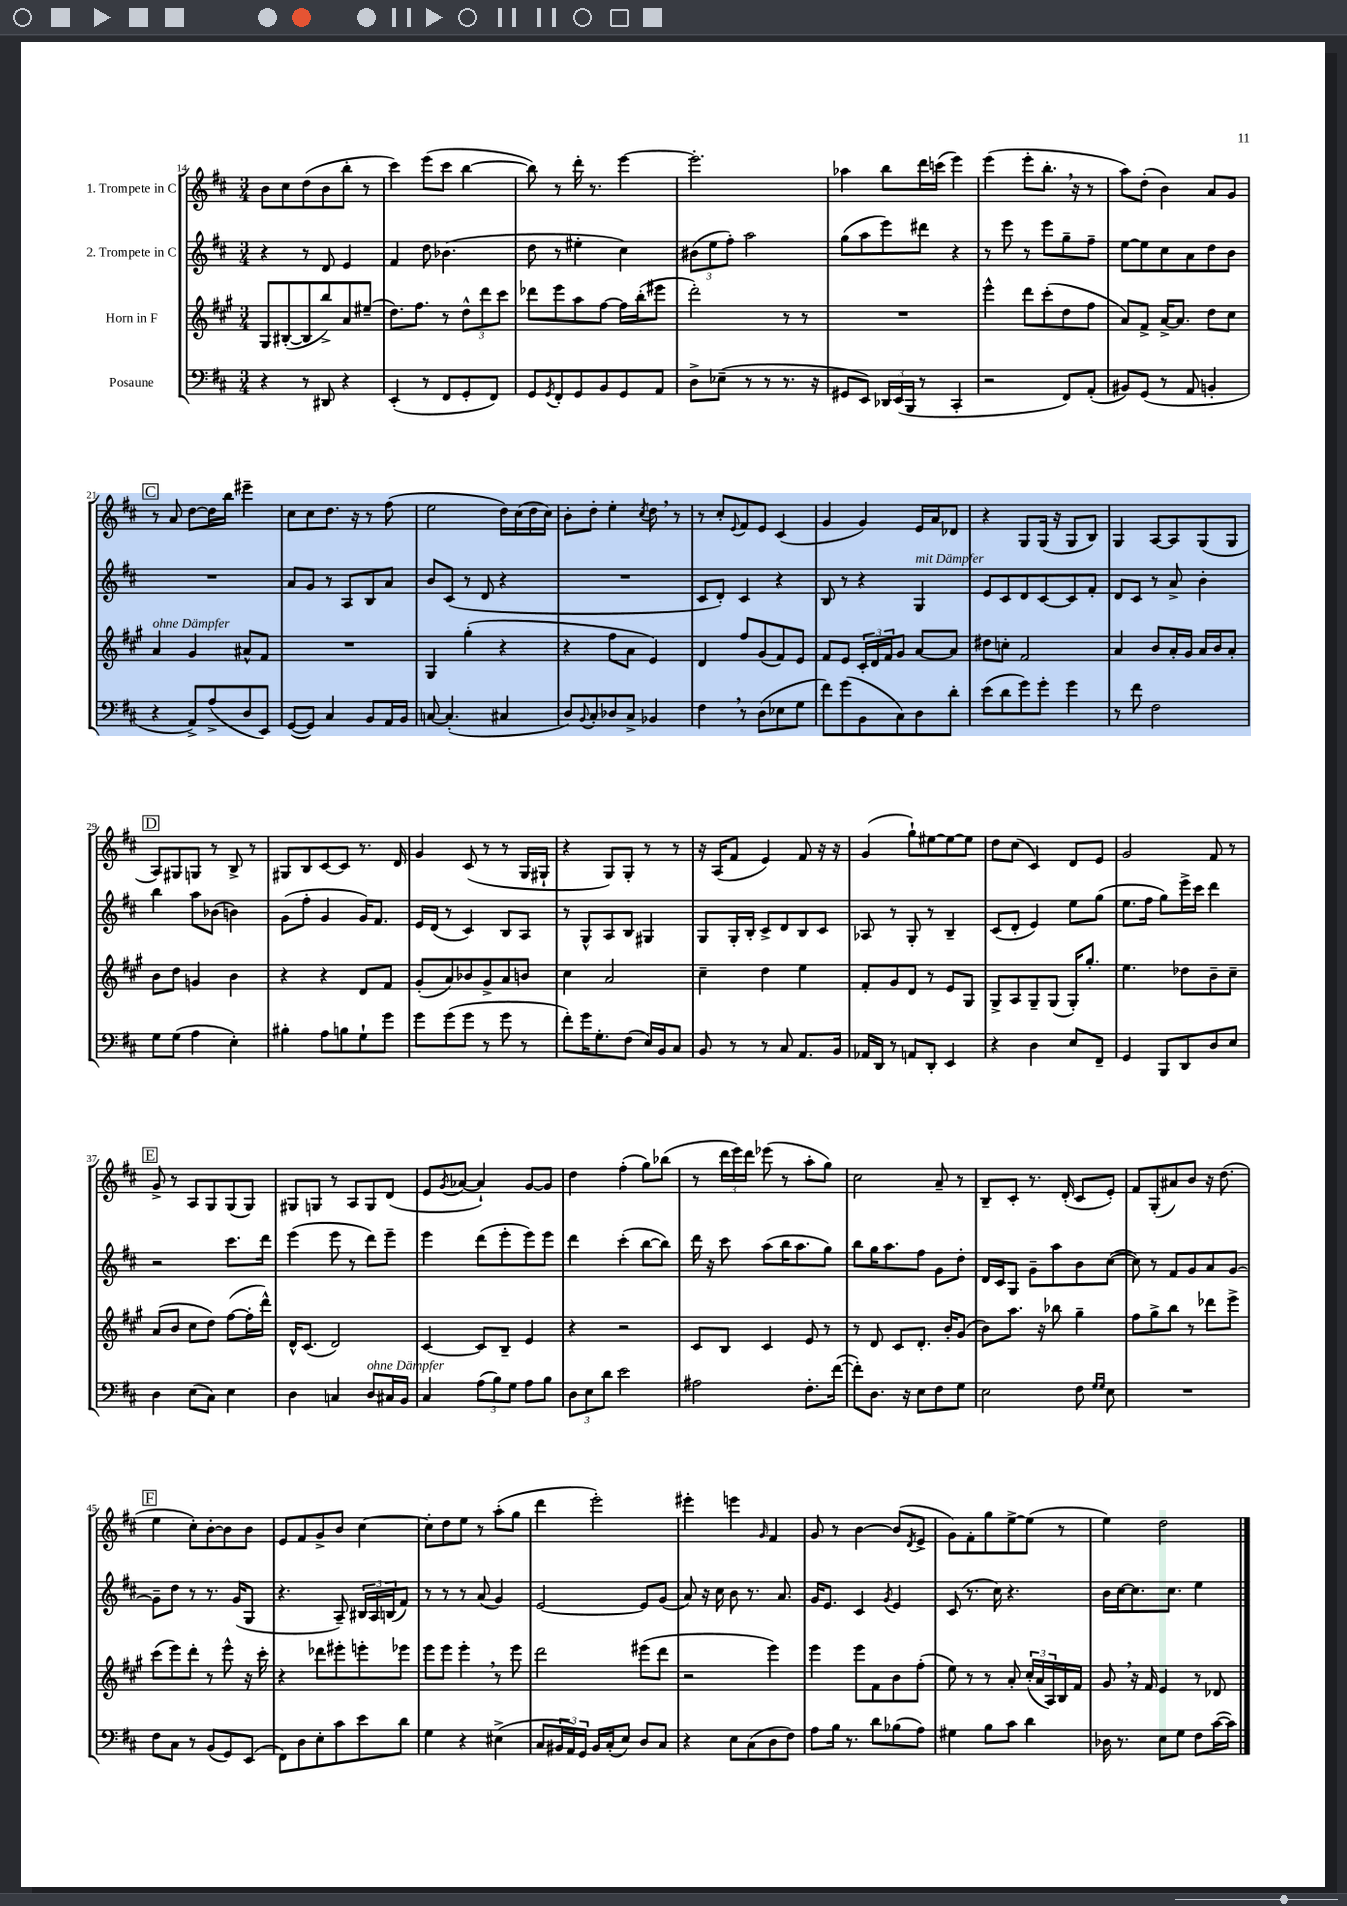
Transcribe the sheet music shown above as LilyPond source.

<<
\new StaffGroup <<
\new Staff = "s0" \with { instrumentName = "1. Trompete in C" } {
    \clef treble \key d \major \numericTimeSignature \time 3/4
    b'8 cis''8 d''8( b'8 b''8-. r8 |
    cis'''4) e'''8( cis'''8 b''4~ |
    b''8) r8 d'''16-. r8. e'''4~ |
    e'''2.-. |
    aes''4 b''8 d'''16 c'''16( e'''4) |
    e'''4( e'''8-. b''8.-. \breathe r16 r8 |
    a''8) d''8-.( b'4) a'8 g'8 |
    \mark \markup { \box "C" } r8 a'8 d''8~ d''16 b''16 eis'''4-- |
    cis''8 cis''8 d''8. r16 r8 fis''8( |
    e''2 d''16) cis''16( d''16 cis''16) |
    b'8-. d''8-. e''4-. \acciaccatura { cis''8 } d''8 \breathe r8 |
    r8 cis''8-. \appoggiatura { e'8 } fis'8 e'8 cis'4( |
    g'4 g'4) e'16 a'16 des'8 |
    r4 g8 g16( r16 g8 b8) |
    g4 a8~ a8 g8( g8 |
    \mark \markup { \box "D" } a8) gis8 g8 r8 b8-> r8 |
    gis8 b8 cis'8~ cis'8 r8. d'16 |
    g'4 cis'8( r8 r8 g16 gis16-! |
    r4 g8) g8-. r8 r8 |
    r16 a16( fis'8 e'4) fis'8 r16 r16 |
    g'4( g''8-!) eis''8~ eis''8~ eis''8 |
    d''8 cis''8( cis'4) d'8 e'8 |
    g'2 fis'8 r8 |
    \mark \markup { \box "E" } g'8-> r8 a8 g8 g8( g8) |
    gis8 g8 r8 a8 g8 d'8( |
    e'8 \acciaccatura { g'8 } aes'8~ aes'4-!) g'8~ g'8 |
    d''4 fis''4-.( g''8) bes''8( |
    r8 \tuplet 3/2 { d'''16 e'''16) d'''16 } ees'''8( r8 a''8-. g''8) |
    cis''2 a'8-- r8 |
    b8-- cis'8-. r8. d'16-.( cis'8 e'8-.) |
    fis'8 g8-.( ais'8) b'8 r16 d''8.( |
    \mark \markup { \box "F" } e''4 cis''8-.) b'8~-. b'8 b'8 |
    e'8 fis'8 g'8-> b'8 cis''4~ |
    cis''8-. d''8 e''8 r8 a''8-.( g''8 |
    d'''4 e'''2-.) |
    eis'''4-. e'''4 \grace { g'16 } fis'4 |
    g'8 r8 b'4~ b'8( \acciaccatura { d'8 } e'8-> |
    g'8) fis'8-. g''8 e''8~-> e''8( r8 |
    e''4) d''2 \bar "|." |
}
\new Staff = "s1" \with { instrumentName = "2. Trompete in C" } {
    \clef treble \key d \major \numericTimeSignature \time 3/4
    r4 r8 d'8 e'4 |
    fis'4 d''8 bes'4.( |
    d''8 r8 eis''4-. cis''4) |
    \tuplet 3/2 { bis'8( e''8 fis''8-.) } a''2 |
    g''8( a''8 e'''8) dis'''8 r4 |
    r8 e'''8 r8 e'''8 g''8-- fis''8-- |
    e''8~ e''8 cis''8 a'8 d''8 b'8 |
    \mark \markup { \box "C" } R2. |
    a'8 g'8 r8 a8 b8 a'8 |
    b'8 cis'8( r8 d'8 r4 |
    R2. |
    cis'8 d'8-.) cis'4 r4 |
    b8 r8 r4 g4^\markup { \italic "mit Dämpfer" } |
    e'8 cis'8 d'8 cis'8~ cis'8 fis'8-. |
    d'8 cis'8 r8 a'8-> b'4-. |
    \mark \markup { \box "D" } b''4 a''8 bes'8( b'4) |
    g'8( fis''8-. g'4 g'16) fis'8. |
    e'16 d'16( r8 cis'4) b8 a8 |
    r8 g8-^ a8 b8 gis4 |
    g8 g16-. b16-. cis'8-> d'8 b8 cis'8 |
    aes8 r8 g8-. r8 b4-- |
    cis'8( d'8-. e'4) e''8 g''8( |
    e''8. fis''16 g''8) e'''16-> cis'''16 d'''4 |
    \mark \markup { \box "E" } r2 cis'''8. d'''16 |
    e'''4( e'''8 r8 d'''8) e'''8-- |
    e'''4 d'''8( e'''8-. e'''8) e'''8 |
    d'''4 cis'''4-.( b''8~ b''8) |
    d'''16 r16 cis'''8 a''8( b''16 a''8. g''8) |
    b''8 g''16 a''8. fis''8 g'8 d''8-. |
    d'16 cis'16 g8 g'8-- a''8 b'8 cis''8~( |
    cis''8) r8 fis'8 g'8 a'8 g'8~ |
    \mark \markup { \box "F" } g'8-- d''8 r8 r8. g'16( g8 |
    r4. a8--) \tuplet 3/2 { bis16 a16 b16( } fis'8) |
    r8 r8 r8 a'8( g'4) |
    e'2~ e'8 g'8( |
    a'8) r16 cis''16 b'8 r8. a'8. |
    g'16 e'8. cis'4 \acciaccatura { g'8 } e'4 |
    cis'8( r8. cis''16) r4. |
    b'16 cis''16~ cis''8. cis''8. e''4 \bar "|." |
}
\new Staff = "s2" \with { instrumentName = "Horn in F" } {
    \clef treble \key a \major \numericTimeSignature \time 3/4
    gis8 bis8~-.( bis8 b''8->) a'8 eis''8--( |
    d''8.) fis''8. r8 \tuplet 3/2 { d''8-^ d'''8 cis'''8 } |
    des'''8 e'''8 a''8 fis''8~ fis''16 b''16-.( eis'''8 |
    d'''2-.) r8 r8 |
    R2. |
    e'''4-^ d'''8 cis'''8-.( d''8 fis''8 |
    a'8) fis'8-> a'16~-> a'8. d''8 cis''8 |
    \mark \markup { \box "C" } a'4^\markup { \italic "ohne Dämpfer" } gis'4 ais'8-^ fis'8 |
    R2. |
    gis4 gis''4-.( r4 |
    r4 fis''8 a'8 e'4) |
    d'4 fis''8 gis'8( fis'8) e'8 |
    fis'8 e'8 \tuplet 3/2 { cis'16-. d'16 fis'16 } gis'8 a'8~ a'8 |
    dis''8 c''8-. fis'2 |
    a'4 b'8 a'16-. gis'16 a'16 b'16 a'8-. |
    \mark \markup { \box "D" } b'8 d''8 g'4 b'4 |
    r4 r4 d'8 fis'8 |
    gis'8-.( a'8) bes'8 gis'8-> a'8 b'8 |
    cis''4 a'2 |
    cis''4-- d''4 e''4 |
    fis'8-. gis'8 d'8 r8 e'8 gis8 |
    gis8-> a8 gis8-- gis8( gis16-.) gis''8.-. |
    e''4. des''8 b'8-- cis''8-- |
    \mark \markup { \box "E" } a'8( b'8 cis''8 d''8) fis''8~( fis''16-. d'''16-^) |
    d'16-^ cis'8.( d'2) |
    cis'4~ cis'8 b8-- e'4 |
    r4 r2 |
    cis'8 b8 cis'4 e'8 r8 |
    r8 d'8 cis'8 d'8.-. b'16-. gis'8( |
    b'8) a''8. r16 bes''8 gis''4-- |
    fis''8 gis''8-> b''8 r8 des'''8 e'''8-> |
    \mark \markup { \box "F" } cis'''8( e'''8) d'''8-. r8 e'''8-^ r16 cis'''16-. |
    r4 des'''8 eis'''8-. e'''8-. ees'''8 |
    e'''8 e'''8 e'''4-. \breathe r8 e'''8 |
    d'''2 eis'''8( d'''8 |
    r2 e'''4) |
    e'''4 e'''8 fis'8 b'8 fis''8-.( |
    e''8) r8 r8 a'8-. \tuplet 3/2 { cis''16-.( a'16 a16) } b16 fis'16 |
    gis'8 \breathe r16 fis'16 e'4 r8 des'8 \bar "|." |
}
\new Staff = "s3" \with { instrumentName = "Posaune" } {
    \clef bass \key d \major \numericTimeSignature \time 3/4
    r4 r8 dis,8 r4 |
    e,4-.( r8 fis,8 g,8-. fis,8) |
    g,8 \acciaccatura { g,8 } fis,8-. g,8 b,8 g,8 a,8 |
    d8-> ees8--( r8 r8 r8. r16 |
    gis,8 e,8) \tuplet 3/2 { des,16 e,16( b,,16 } r8 cis,4-. |
    r2 fis,8) a,8-.( |
    bis,8) g,8( r8 a,8 b,4-. |
    \mark \markup { \box "C" } r4 a,8->) a8->( d8 e,8) |
    g,8~( g,8) cis4 b,8 a,16 b,16 |
    c8~ c4.-.( cis4 |
    d8) \appoggiatura { b,8 } cis8-. des8 cis8-> bes,4 |
    fis4 \breathe r8 d8( ees8 g8 |
    fis'8) g'8( b,8 cis8) d8 d'8-. |
    e'8( d'8 g'8) g'8-. g'4 |
    r8 fis'8 fis2 |
    \mark \markup { \box "D" } g8 g8( a4 e4-.) |
    bis4-. a8 b8 g8-! g'8 |
    g'8 g'8( g'8 r8 g'8 r8 |
    fis'8-.) g'16 g8.-. fis8( e16) b,16 cis8 |
    b,8 r8 r8 cis8 a,8. b,16 |
    aes,16 d,16 r8 a,8 d,8-. e,4 |
    r4 d4 e8 fis,8-- |
    g,4 b,,8 d,8 d8 e8 |
    \mark \markup { \box "E" } d4 e8( cis8) e4 |
    d4 c4 d8^\markup { \italic "ohne Dämpfer" } cis16 b,16 |
    cis4 \tuplet 3/2 { a8( b8) g8 } a8 b8 |
    \tuplet 3/2 { d8 e8 d'8 } e'2 |
    ais2 fis8.-. fis'16~( |
    fis'8-.) d8. r16 e8 fis8 g8 |
    e2 fis8 \grace { g16 g16 } e8 |
    R2. |
    \mark \markup { \box "F" } fis8 cis8 r8 b,8( g,8) e,8( |
    fis,8) d8 e8-. cis'8 e'8 d'8 |
    g4 r4 eis4->( |
    cis8 \tuplet 3/2 { bis,16 a,16) g,16 } bis,16 cis16-.( e8) d8 cis8 |
    r4 e8 cis8( d8 fis8) |
    a8 b16 r8. d'8 bes8( a8) |
    gis4 b8 cis'8 d'4 |
    des16 r8. e8 g8 fis8 cis'16~( cis'16) \bar "|." |
}
>>
>>
\layout { \context { \Score currentBarNumber = #14 } }
